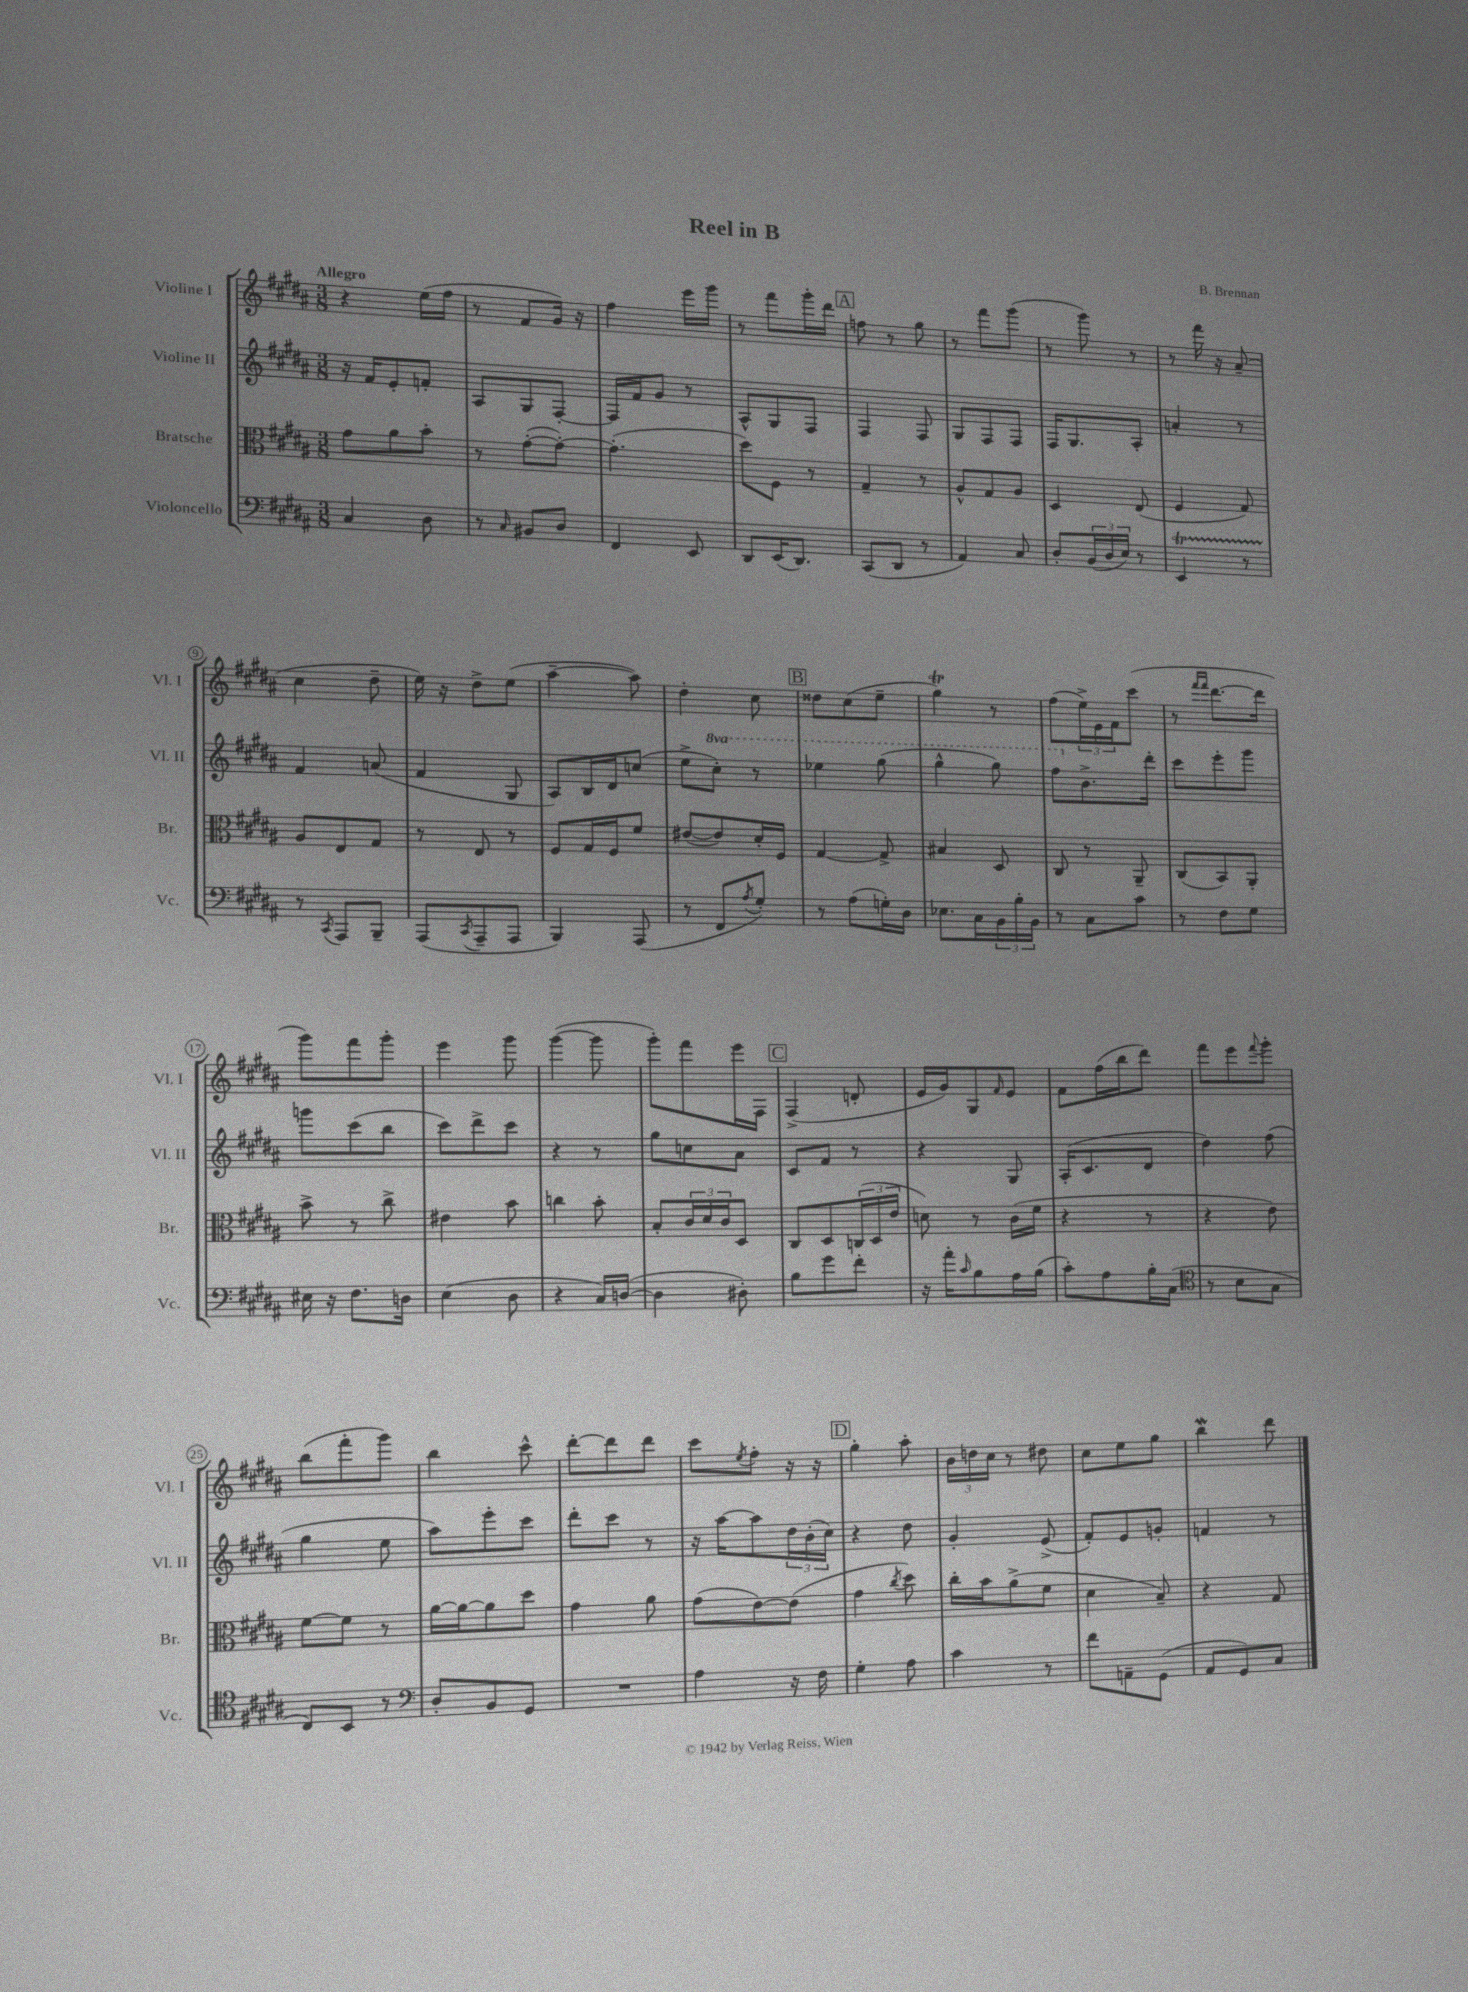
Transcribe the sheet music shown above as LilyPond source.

\header { title = "Reel in B" composer = "B. Brennan" }
<<
\new StaffGroup <<
\new Staff = "s0" \with { instrumentName = "Violine I" shortInstrumentName = "Vl. I" } {
    \clef treble \key b \major \numericTimeSignature \time 3/8 \tempo "Allegro"
    r4 e''16( fis''16 |
    r8 fis'8 gis'16) r16 |
    fis''4 e'''16 gis'''16 |
    r8 fis'''8 gis'''16-. dis'''16 |
    \mark \markup { \box "A" } f''8 r8 gis''8 |
    r8 fis'''8 gis'''8( |
    r8 gis'''8) r8 |
    r8 fis'''16 r16 ais'8--( |
    cis''4 dis''8-- |
    e''16) r16 dis''8-> e''8( |
    ais''4~-- ais''8) |
    dis''4-. cis''8 |
    \mark \markup { \box "B" } disis''8 cis''8( e''8-- |
    gis''4\trill) r8 |
    fis''8( \tuplet 3/2 { e''16->) e'16 fis'16 } cis'''8( |
    r8 \grace { fis'''16 fis'''16 } dis'''8.~ dis'''16 |
    gis'''8) fis'''8 gis'''8-. |
    e'''4 gis'''8 |
    gis'''4~( gis'''8 |
    gis'''8-.) fis'''8 e'''16 fis16 |
    \mark \markup { \box "C" } fis4->( d'8-. |
    e'16 gis'16) gis8 \grace { fis'16 } e'8 |
    fis'8 fis''16( b''16 dis'''8) |
    fis'''8 e'''8 \appoggiatura { fis'''8 } gis'''8-. |
    b''8( fis'''8-. gis'''8) |
    b''4 cis'''8-^ |
    dis'''8~-. dis'''8 dis'''8 |
    cis'''8 \acciaccatura { e''8 } fis''8-. r16 r16 |
    \mark \markup { \box "D" } gis''4-. ais''8-. |
    \tuplet 3/2 { b'16 d''16 cis''16 } r8 dis''8 |
    cis''8 e''8 gis''8 |
    b''4\mordent dis'''8 \bar "|." |
}
\new Staff = "s1" \with { instrumentName = "Violine II" shortInstrumentName = "Vl. II" } {
    \clef treble \key b \major \numericTimeSignature \time 3/8 \set Staff.ottavationMarkups = #ottavation-simple-ordinals
    r16 fis'16 e'8-. f'8-. |
    ais8 gis8 fis8~-. |
    fis16 fis'16 gis'8 r8 |
    ais8-^ gis8 fis8 |
    \mark \markup { \box "A" } fis4 fis8 |
    gis8 fis8 fis8 |
    fis16 gis8. ais8-. |
    a'4-. r8 |
    fis'4 a'8( |
    fis'4 gis8 |
    ais8) b16 dis'16 c''8( |
    e''8-> \ottava #1 cis'''8-.) r8 |
    \mark \markup { \box "B" } ees'''4 gis'''8( |
    gis'''4-^ gis'''8) |
    fis'''8 \ottava #0 b'8.-> dis'''16-. |
    cis'''8 e'''8-. gis'''8 |
    g'''8 cis'''8( b''8 |
    cis'''8) dis'''8-> cis'''8 |
    r4 r8 |
    gis''8 c''8 ais'8 |
    \mark \markup { \box "C" } cis'8 fis'8 r8 |
    r4 gis8 |
    ais16-.( cis'8. dis'8 |
    dis''4) fis''8( |
    gis''4 e''8 |
    ais''8) e'''8-. cis'''8 |
    dis'''8-. cis'''8 r8 |
    r16 ais''16~ ais''8 \tuplet 3/2 { dis''16 b'16-.( cis''16) } |
    \mark \markup { \box "D" } r4 dis''8 |
    gis'4-. e'8->( |
    fis'8-.) e'8 g'8-. |
    f'4 r8 \bar "|." |
}
\new Staff = "s2" \with { instrumentName = "Bratsche" shortInstrumentName = "Br." } {
    \clef alto \key b \major \numericTimeSignature \time 3/8
    gis'8 ais'8 b'8-. |
    r8 gis'8~-.( gis'8~-.) |
    gis'4.-.( |
    dis''8) fis8 r8 |
    \mark \markup { \box "A" } gis4-- r8 |
    ais8-^ gis8 ais8 |
    dis4 e8( |
    fis4 gis8) |
    ais8 e8 gis8 |
    r8 e8 r8 |
    fis8 gis16 fis16 fis'8 |
    eis'8~( eis'8) dis'16-. fis16 |
    \mark \markup { \box "B" } gis4~ gis8-> |
    bis4 dis8 |
    cis8 r8 ais,8-- |
    cis8( b,8) ais,8-. |
    b'8-> r8 cis''8-> |
    eis'4 b'8 |
    c''4 b'8-. |
    b8-. \tuplet 3/2 { cis'16 dis'16 cis'16 } dis8 |
    \mark \markup { \box "C" } cis8 dis8 \tuplet 3/2 { c16( dis16 e'16 } |
    d'8) r8 cis'16( fis'16 |
    r4 r8 |
    r4 e'8) |
    fis'8~ fis'8 r8 |
    ais'16~ ais'16~ ais'8 dis''8 |
    gis'4 ais'8 |
    gis'8( e'8~) e'8( |
    \mark \markup { \box "D" } gis'4 \acciaccatura { cis''8 } dis''8) |
    cis''16-. b'16 ais'8->( fis'8 |
    dis'4 b8--) |
    r4 gis8 \bar "|." |
}
\new Staff = "s3" \with { instrumentName = "Violoncello" shortInstrumentName = "Vc." } {
    \clef bass \key b \major \numericTimeSignature \time 3/8
    cis4 dis8 |
    r8 \grace { cis16 } bis,8 dis8 |
    fis,4 e,8 |
    dis,8 e,16( dis,8.) |
    \mark \markup { \box "A" } cis,8( dis,8 r8 |
    ais,4) cis8 |
    dis8-. \tuplet 3/2 { b,16( dis16 e16) } r8 |
    e,4\startTrillSpan r8 |
    r8\stopTrillSpan \acciaccatura { cis,8 } ais,,8 b,,8-- |
    ais,,8( \acciaccatura { cis,8 } ais,,8-- ais,,8 |
    b,,4) ais,,8( |
    r8 fis,8 \acciaccatura { ais8 } gis8-.) |
    \mark \markup { \box "B" } r8 ais8( g16-.) dis16 |
    ees8. cis16 \tuplet 3/2 { b,16 b16-. b,16 } |
    r8 cis8 cis'8 |
    r8 fis8 gis8 |
    eis16 r16 fis8. d16 |
    e4( dis8 |
    r4 cis16) d16~( |
    d4 dis8-.) |
    \mark \markup { \box "C" } b8 gis'8 fis'8-. |
    r16 ais'16-. \grace { cis'16 } b8 ais16 b16( |
    cis'8-.) ais8 b16-. cis16( |
    \clef tenor r8 b8 gis8 |
    cis8) b,8 r8 |
    \clef bass dis8-. b,8 gis,8 |
    R4. |
    ais4 r16 fis16 |
    \mark \markup { \box "D" } gis4-. ais8 |
    cis'4 r8 |
    fis'8 a,8-- gis,8( |
    ais,8 gis,8) cis8 \bar "|." |
}
>>
>>
\layout { \context { \Score \override BarNumber.stencil = #(make-stencil-circler 0.1 0.3 ly:text-interface::print) } }
